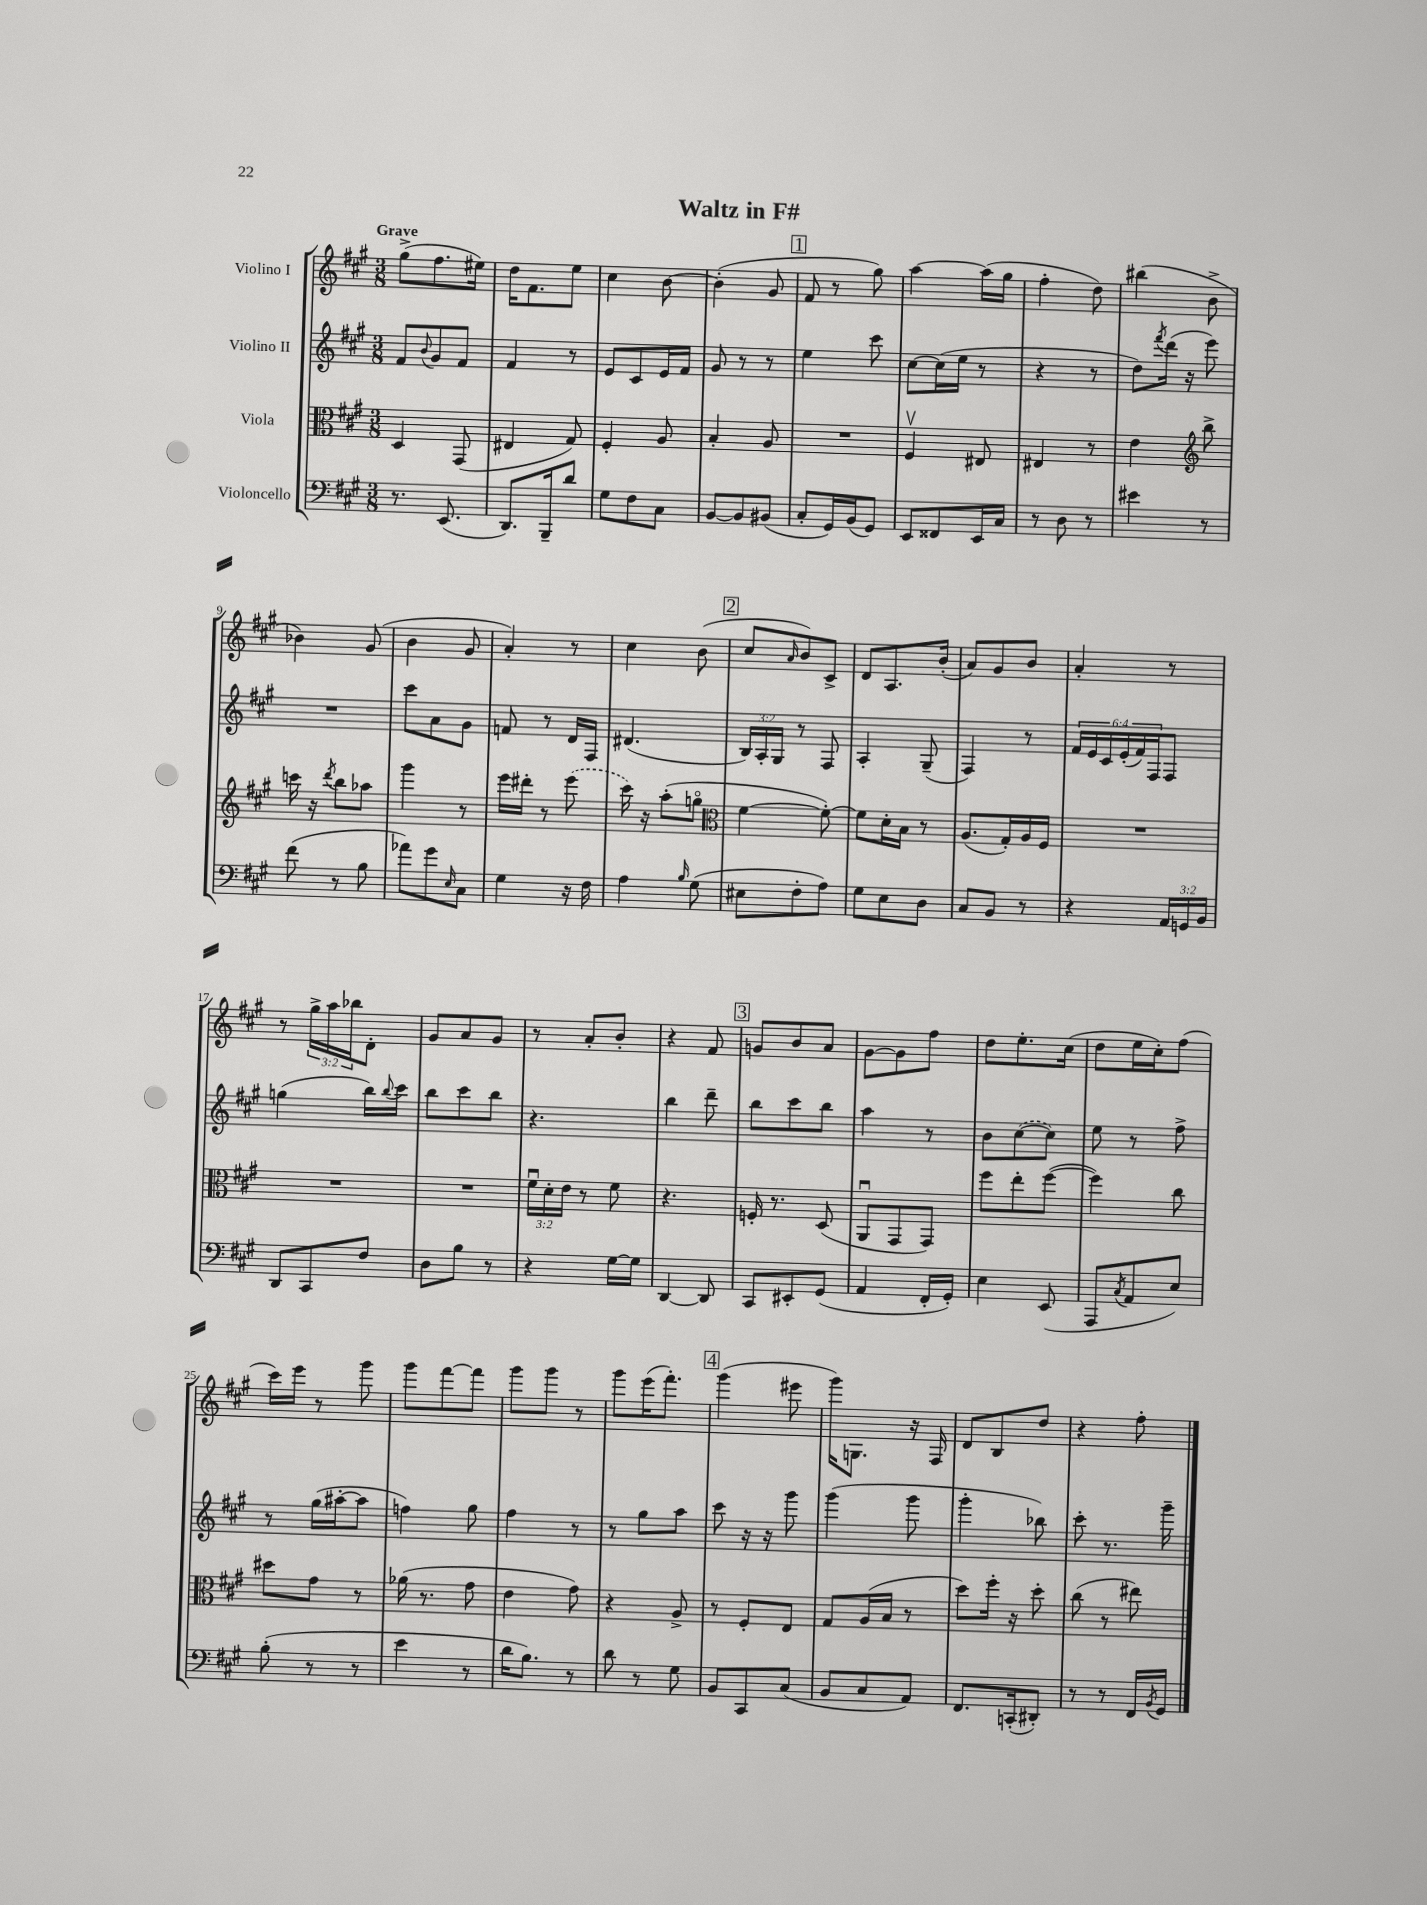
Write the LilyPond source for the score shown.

\header { title = "Waltz in F#" }
<<
\new StaffGroup <<
\new Staff = "s0" \with { instrumentName = "Violino I" } {
    \clef treble \key a \major \numericTimeSignature \time 3/8 \override Staff.TupletNumber.text = #tuplet-number::calc-fraction-text \tempo "Grave"
    gis''8->( fis''8. eis''16) |
    d''16 fis'8. e''8 |
    cis''4 b'8~ |
    b'4-.( gis'8 |
    \mark \markup { \box "1" } fis'8 r8 gis''8) |
    a''4~ a''16( gis''16 |
    fis''4-. d''8) |
    bis''4( b'8-> |
    bes'4) gis'8( |
    b'4 gis'8 |
    a'4-.) r8 |
    cis''4 b'8( |
    \mark \markup { \box "2" } cis''8 \grace { a'16 } b'8) cis'8-> |
    d'8 a8. b'16-.( |
    a'8) gis'8 b'8 |
    a'4-. r8 |
    r8 \tuplet 3/2 { gis''16-> a''16 bes''16 } d'8-. |
    gis'8 a'8 gis'8 |
    r8 a'8-. b'8-. |
    r4 fis'8 |
    \mark \markup { \box "3" } g'8 b'8 a'8 |
    gis'8~ gis'8 fis''8 |
    d''8 e''8.-. cis''16( |
    d''8 e''16 cis''16-.) fis''8( |
    cis'''16) e'''16 r8 gis'''8 |
    gis'''8 fis'''8~ fis'''8 |
    gis'''8 gis'''8 r8 |
    gis'''8 e'''16( fis'''8.-.) |
    \mark \markup { \box "4" } gis'''4( eis'''8 |
    gis'''16) g8. r16 fis16 |
    d'8 b8 d''8 |
    r4 fis''8-. \bar "|." |
}
\new Staff = "s1" \with { instrumentName = "Violino II" } {
    \clef treble \key a \major \numericTimeSignature \time 3/8 \override Staff.TupletNumber.text = #tuplet-number::calc-fraction-text
    fis'8 \appoggiatura { b'8 } gis'8 fis'8 |
    fis'4 r8 |
    e'8 cis'8 e'16 fis'16 |
    gis'8 r8 r8 |
    \mark \markup { \box "1" } e''4 cis'''8 |
    cis''8~ cis''16( e''16 r8 |
    r4 r8 |
    d''8) \acciaccatura { fis'''8 } d'''16( r16 e'''8) |
    R4. |
    cis'''8 a'8 gis'8 |
    f'8 r8 d'16 fis16 |
    dis'4.( |
    \mark \markup { \box "2" } \tuplet 3/2 { b16) a16-. gis16 } r8 fis8 |
    a4-. gis8--( |
    fis4) r8 |
    \tuplet 6/4 { fis'16 e'16 cis'16 e'16-.( fis'16) fis16 } fis8 |
    g''4( b''16) \appoggiatura { b''8 } cis'''16 |
    b''8 cis'''8 b''8 |
    r4. |
    b''4 d'''8-- |
    \mark \markup { \box "3" } b''8 cis'''8 b''8 |
    a''4 r8 |
    b'8 \once \slurDashed cis''8~( cis''8) |
    e''8 r8 fis''8-> |
    r8 gis''16( ais''16~-. ais''8 |
    f''4) gis''8 |
    fis''4 r8 |
    r8 gis''8 a''8 |
    \mark \markup { \box "4" } cis'''8 r16 r16 gis'''8 |
    gis'''4( gis'''8 |
    gis'''4-. bes''8) |
    cis'''8-. r8. gis'''16-- \bar "|." |
}
\new Staff = "s2" \with { instrumentName = "Viola" } {
    \clef alto \key a \major \numericTimeSignature \time 3/8 \override Staff.TupletNumber.text = #tuplet-number::calc-fraction-text
    d4 gis,8( |
    eis4 gis8) |
    fis4-. a8 |
    b4-. a8 |
    \mark \markup { \box "1" } R4. |
    fis4\upbow eis8 |
    eis4 r8 |
    e'4 \clef treble b''8-> |
    c'''16 r16 \acciaccatura { d'''8 } b''8 aes''8 |
    gis'''4 r8 |
    e'''16 dis'''16-. r8 \once \slurDashed e'''8( |
    cis'''16) r16 a''8-.( g''8\flageolet |
    \mark \markup { \box "2" } \clef alto fis'4~ fis'8~-.) |
    fis'8 d'16-. b16 r8 |
    a8.( gis16-.) a16 fis16 |
    R4. |
    R4. |
    R4. |
    \tuplet 3/2 { fis'16\downbow d'16-. e'16 } r8 fis'8 |
    r4. |
    \mark \markup { \box "3" } f16-. r8. d8( |
    a,8\downbow gis,8 gis,8) |
    fis''8 e''8-. fis''8~( |
    fis''4) cis''8 |
    dis''8 gis'8 r8 |
    aes'16( r8. gis'8 |
    e'4 gis'8) |
    r4 a8-> |
    \mark \markup { \box "4" } r8 fis8-. e8 |
    gis8 a16( b16 r8 |
    d''8) fis''16-. r16 d''8-. |
    cis''8( r8 eis''8) \bar "|." |
}
\new Staff = "s3" \with { instrumentName = "Violoncello" } {
    \clef bass \key a \major \numericTimeSignature \time 3/8 \override Staff.TupletNumber.text = #tuplet-number::calc-fraction-text
    r8. e,8.( |
    d,8.) b,,16-- d'8 |
    gis8 fis8 cis8 |
    b,8~ b,8 bis,8( |
    \mark \markup { \box "1" } cis8-. gis,16) b,16( gis,8) |
    e,8 fisis,8 e,16 cis16 |
    r8 d8 r8 |
    eis'4 r8 |
    fis'8( r8 b8 |
    aes'8) gis'8 \grace { e16 } cis8 |
    gis4 r16 fis16 |
    a4 \grace { b16 } gis8( |
    \mark \markup { \box "2" } eis8 fis8-. a8) |
    gis8 e8 d8 |
    cis8 b,8 r8 |
    r4 \tuplet 3/2 { a,16 g,16 b,16 } |
    d,8 cis,8 fis8 |
    d8 b8 r8 |
    r4 gis16~ gis16 |
    d,4~ d,8 |
    \mark \markup { \box "3" } cis,8 eis,8-. gis,8( |
    a,4 fis,16-. gis,16-.) |
    e4 e,8( |
    a,,8 \acciaccatura { cis8 } a,8 e8) |
    b8-.( r8 r8 |
    e'4 r8 |
    d'16 b8.) r8 |
    d'8 r8 gis8 |
    \mark \markup { \box "4" } b,8 cis,8 cis8( |
    b,8 cis8 a,8) |
    fis,8. c,16-.( dis,8-.) |
    r8 r8 fis,16 \acciaccatura { b,8 } gis,16 \bar "|." |
}
>>
>>
